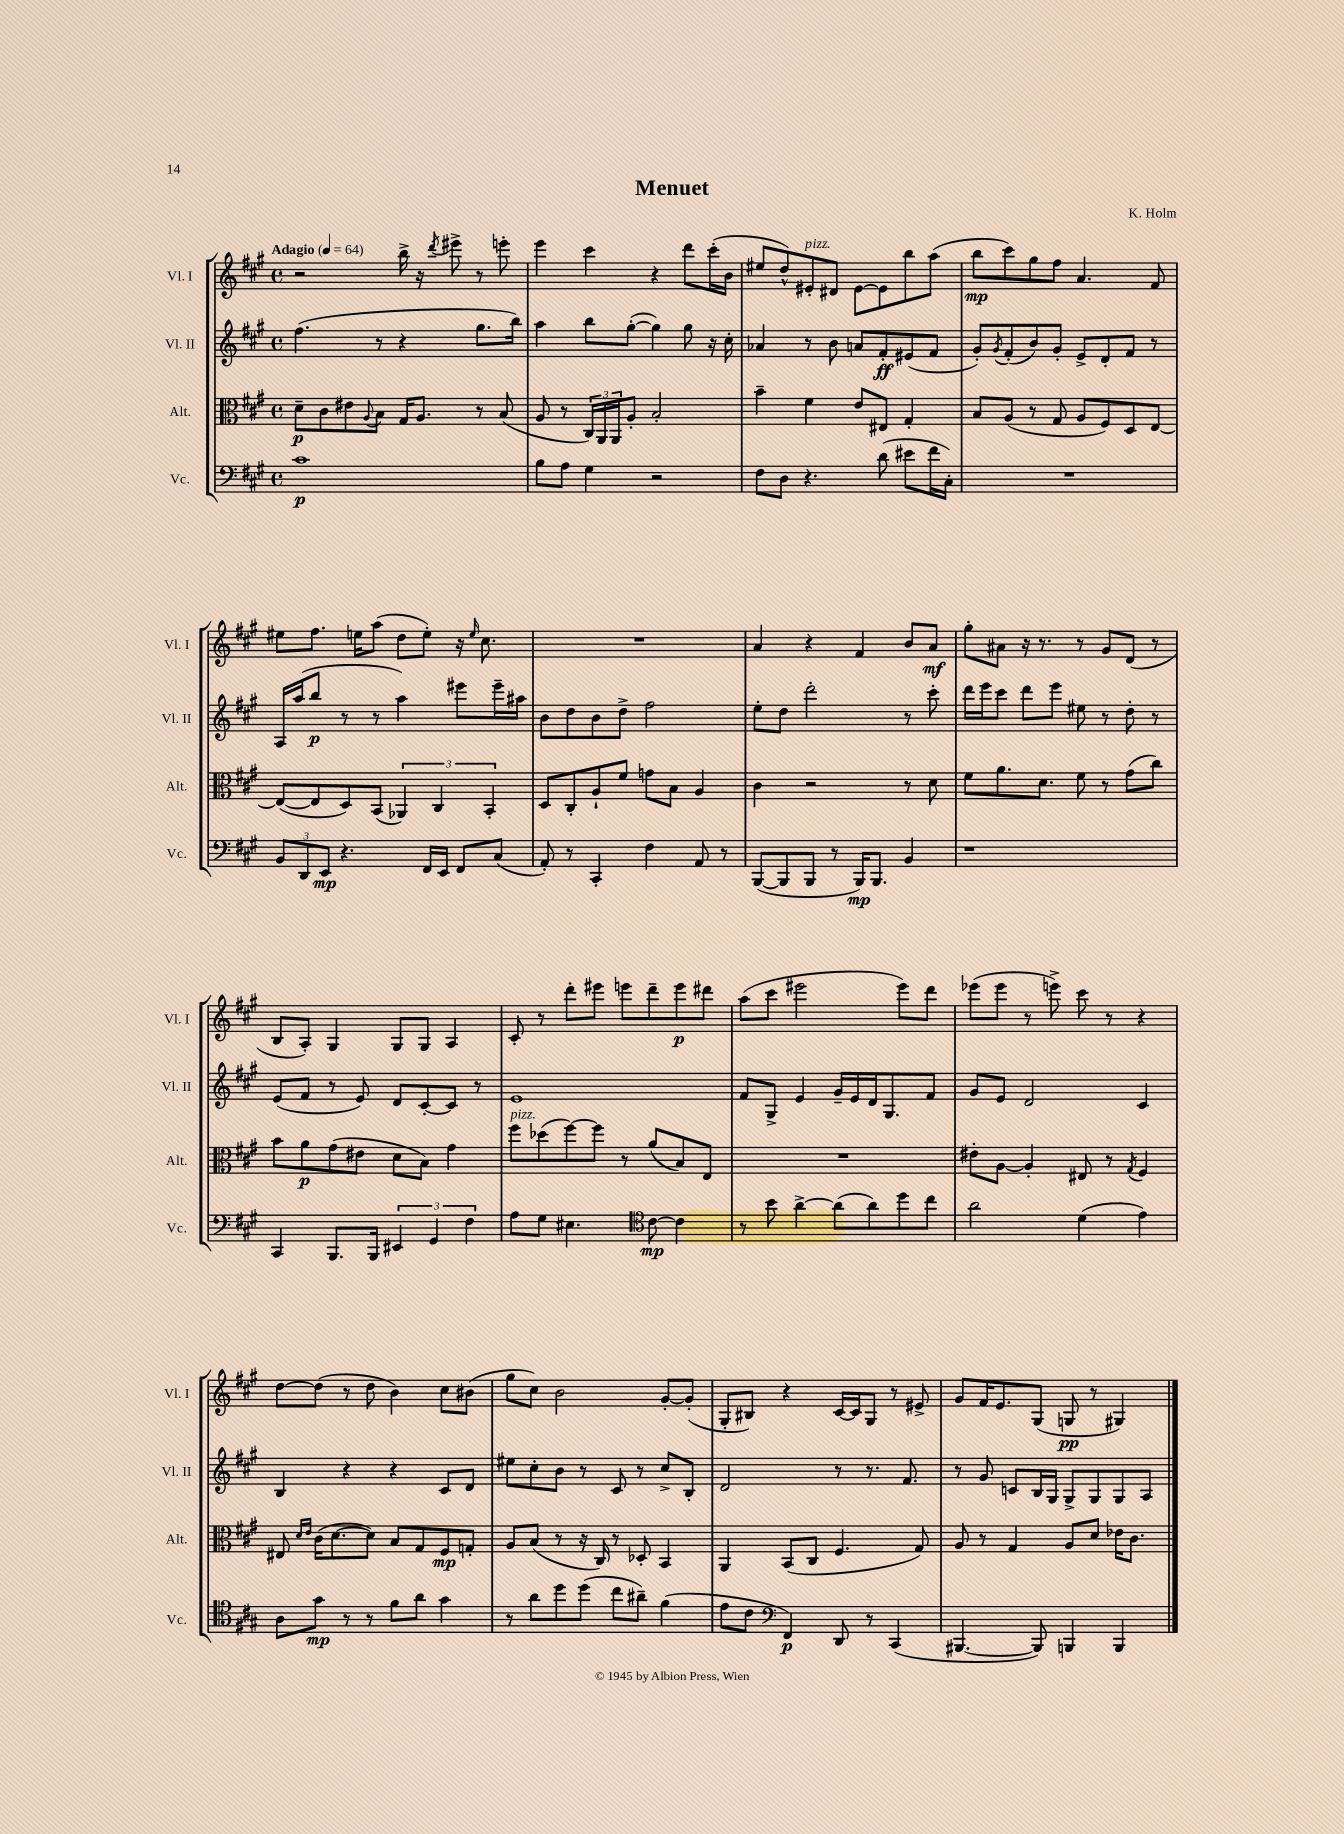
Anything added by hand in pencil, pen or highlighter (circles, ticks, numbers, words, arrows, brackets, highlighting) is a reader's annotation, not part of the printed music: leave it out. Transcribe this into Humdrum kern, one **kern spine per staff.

**kern	**dynam	**kern	**dynam	**kern	**dynam	**kern	**dynam
*part4	*part4	*part3	*part3	*part2	*part2	*part1	*part1
*staff4	*staff4	*staff3	*staff3	*staff2	*staff2	*staff1	*staff1
*I"Vc.	*	*I"Alt.	*	*I"Vl. II	*	*I"Vl. I	*
*I'Vc.	*	*I'Alt.	*	*I'Vl. II	*	*I'Vl. I	*
*clefF4	*	*clefC3	*	*clefG2	*	*clefG2	*
*k[f#c#g#]	*	*k[f#c#g#]	*	*k[f#c#g#]	*	*k[f#c#g#]	*
*M4/4	*	*M4/4	*	*M4/4	*	*M4/4	*
*met(c)	*	*met(c)	*	*met(c)	*	*met(c)	*
*MM64	*	*MM64	*	*MM64	*	*MM64	*
=1	=1	=1	=1	=1	=1	=1	=1
!	!	!	!	!	!	!LO:TX:a:B:t=Adagio	!
1c#	p	8d~\L	p	(4.ff#\	.	2r	.
.	.	8c#\	.	.	.	.	.
.	.	8e#X\	.	.	.	.	.
.	.	8qqA/	.	.	.	.	.
.	.	8B\J	.	8r	.	.	.
.	.	16G#/KL	.	4r	.	16bb^\	.
.	.	8.A/J	.	.	.	16r	.
.	.	.	.	.	.	8qddd/	.
.	.	.	.	.	.	8eee#X^\	.
.	.	8r	.	8.gg#\L	.	8r	.
.	.	(8B/	.	.	.	8eeen'\	.
.	.	.	.	16bb\Jk)	.	.	.
=2	=2	=2	=2	=2	=2	=2	=2
8B\L	.	8A/	.	4aa\	.	4eee\	.
8A\J	.	8r	.	.	.	.	.
4G#\	.	24C#/LL)	.	8bb\L	.	4ccc#\	.
.	.	24AA/	.	.	.	.	.
.	.	24AA/J	.	.	.	.	.
.	.	8A'/J	.	([8gg#'\J	.	.	.
2r	.	2B'/	.	4gg#\])	.	4r	.
.	.	.	.	8gg#\	.	8ddd\L	.
.	.	.	.	16r	.	(16ccc#'\L	.
.	.	.	.	16cc#'\	.	16b\JJ	.
=3	=3	=3	=3	=3	=3	=3	=3
8F#\L	.	4b~\	.	4a-X/	.	8ee#X/L	.
8D\J	.	.	.	.	.	8dd^^/)	.
!	!	!	!	!	!	!LO:TX:a:i:t=pizz.	!
4.r	.	4f#\	.	8r	.	8e#X'/	.
.	.	.	.	8b\	.	8d#X/J	.
.	.	8e/L	.	8an/L	.	[8e#\L	.
(8d\	.	8E#X/J	.	8f#'/	ff	8e#\]	.
8e#X\L	.	4G#'/	.	(8e#X/	.	8bb\	.
16f#\L	.	.	.	8f#/J	.	(8aa\J	.
16C#'\JJ)	.	.	.	.	.	.	.
=4	=4	=4	=4	=4	=4	=4	=4
1r	.	8B/L	.	8g#'/L)	.	8bb\L	mp
.	.	.	.	8qg#/	.	.	.
.	.	(8A/J	.	(8f#'/	.	8ccc#\)	.
.	.	8r	.	8b/)	.	8gg#\	.
.	.	8G#/	.	8g#'/J	.	8ff#\J	.
.	.	8A/L	.	8e^/L	.	4.a/	.
.	.	8F#/)	.	8d'/	.	.	.
.	.	8D/	.	8f#/J	.	.	.
.	.	[8E/J	.	8r	.	8f#/	.
!!LO:LB:g=z
=5	=5	=5	=5	=5	=5	=5	=5
12BB/L	.	(8E/L_	.	16A/LL	.	8ee#X\L	.
.	.	.	.	(16aa/J	.	.	.
12DD/	.	.	.	.	.	.	.
.	.	8E/]	.	8bb/J	p	8.ff#\J	.
12EE/J	mp	.	.	.	.	.	.
4.r	.	8D/)	.	8r	.	.	.
.	.	.	.	.	.	16een\KL	.
.	.	(8BB/J	.	8r	.	(8aa\J	.
.	.	6AA-X/)	.	4aa\)	.	8dd\L	.
16FF#/LL	.	.	.	.	.	8ee'\J)	.
.	.	6C#/	.	.	.	.	.
16EE/JJ	.	.	.	.	.	.	.
8FF#/L	.	.	.	8eee#X\L	.	16r	.
.	.	.	.	.	.	16qqee/	.
.	.	.	.	.	.	8.cc#\	.
.	.	6BB'/	.	.	.	.	.
(8C#/J	.	.	.	16eee#~\L	.	.	.
.	.	.	.	16aa#X\JJ	.	.	.
=6	=6	=6	=6	=6	=6	=6	=6
8AA'/)	.	8D/L	.	8b\L	.	1r	.
8r	.	8C#'/	.	8dd\	.	.	.
4CC#'/	.	8A`/	.	8b\	.	.	.
.	.	8f#/J	.	8dd^\J	.	.	.
4F#\	.	8gn\L	.	2ff#\	.	.	.
.	.	8B\J	.	.	.	.	.
8AA/	.	4A/	.	.	.	.	.
8r	.	.	.	.	.	.	.
=7	=7	=7	=7	=7	=7	=7	=7
([8BBB/L	.	4c#\	.	8ee'\L	.	4a/	.
8BBB/]	.	.	.	8dd\J	.	.	.
8BBB/J	.	2r	.	2ddd'\	.	4r	.
8r	.	.	.	.	.	.	.
16BBB/KL)	mp	.	.	.	.	4f#/	.
8.BBB/J	.	.	.	.	.	.	.
4BB/	.	8r	.	8r	.	8b/L	.
.	.	8d\	.	8ccc#'\	.	8a/J	mf
=8	=8	=8	=8	=8	=8	=8	=8
1r	.	8f#\L	.	16ddd\LL	.	8gg#'\L	.
.	.	.	.	16eee\J	.	.	.
.	.	8.a\	.	8ccc#\J	.	8a#X\J	.
.	.	.	.	8ddd\L	.	16r	.
.	.	8.d\J	.	.	.	8.r	.
.	.	.	.	8eee\J	.	.	.
.	.	8f#\	.	8ee#X\	.	8r	.
.	.	8r	.	8r	.	8g#/L	.
.	.	(8g#\L	.	8dd'\	.	(8d/J	.
.	.	8cc#\J)	.	8r	.	8r	.
!!LO:LB:g=z
=9	=9	=9	=9	=9	=9	=9	=9
4CC#/	.	8b\L	.	(8e/L	.	8B/L	.
.	.	8a\	p	8f#/J	.	8A'/J)	.
8.BBB/L	.	(8g#\	.	8r	.	4G#/	.
.	.	8e#X\J	.	8e/)	.	.	.
16BBB/Jk	.	.	.	.	.	.	.
6EE#X/	.	8d\L	.	8d/L	.	8G#/L	.
.	.	8B\J)	.	[8c#'/	.	8G#/J	.
6GG#/	.	.	.	.	.	.	.
.	.	4g#\	.	8c#/J]	.	4A/	.
6F#\	.	.	.	.	.	.	.
.	.	.	.	8r	.	.	.
=10	=10	=10	=10	=10	=10	=10	=10
!	!	!LO:TX:a:i:t=pizz.	!	!	!	!	!
8A\L	.	8ff#\L	.	1e	.	8c#'/	.
8G#\J	.	(8dd-X\	.	.	.	8r	.
4.E#X\	.	[8ff#\)	.	.	.	8ddd'\L	.
.	.	8ff#\J]	.	.	.	8eee#X\J	.
.	.	8r	.	.	.	8eeen\L	.
*clefC4	*	*	*	*	*	*	*
[8c#\	mp	(8a/L	.	.	.	8ddd~\	.
4c#\]	.	8B/)	.	.	.	8eee\	p
.	.	8E/J	.	.	.	8ddd#X\J	.
=11	=11	=11	=11	=11	=11	=11	=11
8r	.	1r	.	8f#/L	.	(8aa\L	.
8b\	.	.	.	8G#^/J	.	8ccc#\J	.
[4a^\	.	.	.	4e/	.	2eee#X\	.
(8a\L]	.	.	.	16g#~/LL	.	.	.
.	.	.	.	16e/	.	.	.
8a\)	.	.	.	16d/J	.	.	.
.	.	.	.	8.G#/	.	.	.
8dd\	.	.	.	.	.	8eee#\L)	.
8cc#\J	.	.	.	8f#/J	.	8ddd\J	.
=12	=12	=12	=12	=12	=12	=12	=12
2a\	.	8e#X'\L	.	8g#/L	.	(8eee-X\L	.
.	.	[8A\J	.	8e/J	.	8eee-\J	.
.	.	4A'/]	.	2d/	.	8r	.
.	.	.	.	.	.	8eeen^\)	.
(4d\	.	8E#X/	.	.	.	8ccc#\	.
.	.	8r	.	.	.	8r	.
.	.	8qG#/	.	.	.	.	.
4e\)	.	4F#/	.	4c#/	.	4r	.
!!LO:LB:g=z
=13	=13	=13	=13	=13	=13	=13	=13
8A\L	.	8E#X/	.	4B/	.	[8dd\L	.
.	.	16qqd/LL	.	.	.	.	.
.	.	16qqe/JJ	.	.	.	.	.
8g#\J	mp	(16c#\KL	.	.	.	(8dd\J]	.
.	.	[8.d\	.	.	.	.	.
8r	.	.	.	4r	.	8r	.
8r	.	8d\J])	.	.	.	8dd\	.
8f#\L	.	8B/L	.	4r	.	4b\)	.
8a\J	.	8G#/	.	.	.	.	.
4g#\	.	8F#/	mp	8c#/L	.	8cc#\L	.
.	.	8Gn'/J	.	8d/J	.	(8b#X\J	.
=14	=14	=14	=14	=14	=14	=14	=14
8r	.	8A/L	.	8ee#X\L	.	8gg#\L	.
8a\L	.	(8B/J	.	8cc#'\	.	8cc#\J)	.
8dd\	.	8r	.	8b\J	.	2b\	.
(8dd\J	.	16r	.	8r	.	.	.
.	.	16C#/)	.	.	.	.	.
8cc#\L	.	8r	.	8c#/	.	.	.
8a#X~\J)	.	8D-X'/	.	8r	.	.	.
(4f#\	.	4BB/	.	8cc#^/L	.	[8g#'/L	.
.	.	.	.	8B'/J	.	(8g#'/J]	.
=15	=15	=15	=15	=15	=15	=15	=15
8e\L	.	4AA/	.	2d/	.	8G#'/L	.
8c#\J	.	.	.	.	.	8B#X/J)	.
*clefF4	*	*	*	*	*	*	*
4FF#/)	p	(8BB/L	.	.	.	4r	.
.	.	8C#/J	.	.	.	.	.
8DD/	.	4.F#/	.	8r	.	[16c#/LL	.
.	.	.	.	.	.	16c#/J]	.
8r	.	.	.	8.r	.	8G#/J	.
(4CC#/	.	.	.	.	.	8r	.
.	.	.	.	8.f#/	.	.	.
.	.	8G#/)	.	.	.	8e#X^/	.
=16	=16	=16	=16	=16	=16	=16	=16
[4.BBB#X/	.	8A/	.	8r	.	8g#/L	.
.	.	8r	.	8g#/	.	16f#/K	.
.	.	.	.	.	.	8.e/	.
.	.	4G#/	.	8cn/L	.	.	.
8BBB#/])	.	.	.	16B/L	.	(8G#/J	.
.	.	.	.	16G#/JJ	.	.	.
4BBBn/	.	8A/L	.	8G#^/L	.	8Gn/	pp
.	.	8d/J	.	8G#/	.	8r	.
4BBB/	.	16e-X\KL	.	8G#/	.	4G#X/)	.
.	.	8.c#\J	.	.	.	.	.
.	.	.	.	8A/J	.	.	.
==	==	==	==	==	==	==	==
*-	*-	*-	*-	*-	*-	*-	*-
